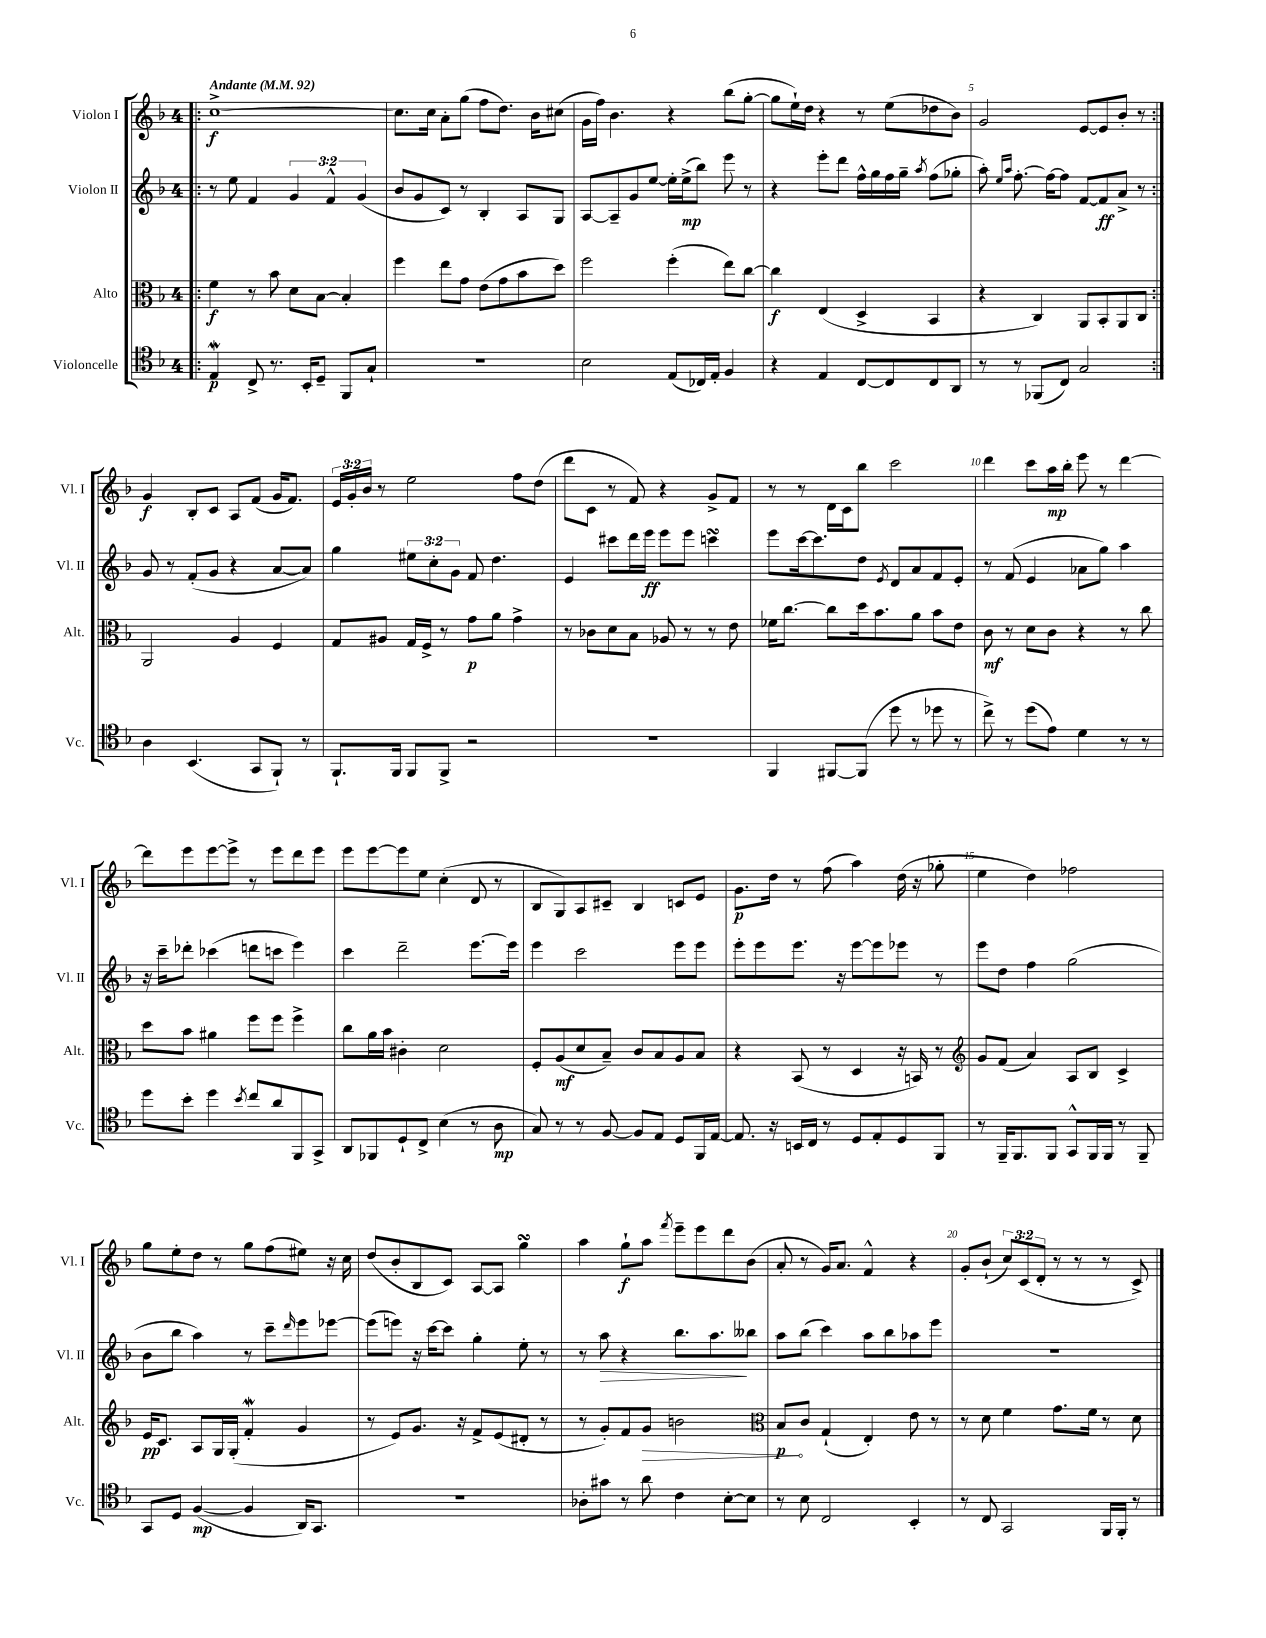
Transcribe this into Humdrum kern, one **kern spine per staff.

**kern	**dynam	**kern	**dynam	**kern	**dynam	**kern	**dynam
*part4	*part4	*part3	*part3	*part2	*part2	*part1	*part1
*staff4	*staff4	*staff3	*staff3	*staff2	*staff2	*staff1	*staff1
*I"Violoncelle	*	*I"Alto	*	*I"Violon II	*	*I"Violon I	*
*I'Vc.	*	*I'Alt.	*	*I'Vl. II	*	*I'Vl. I	*
*clefC4	*	*clefC3	*	*clefG2	*	*clefG2	*
*k[b-]	*	*k[b-]	*	*k[b-]	*	*k[b-]	*
*M4/4	*	*M4/4	*	*M4/4	*	*M4/4	*
*MM92	*	*MM92	*	*MM92	*	*MM92	*
=1!|:	=1!|:	=1!|:	=1!|:	=1!|:	=1!|:	=1!|:	=1!|:
!	!	!	!	!	!	!LO:TX:a:B:t=Andante	!
4EW/	p	4f\	f	8r	.	[1cc^	f
.	.	.	.	8ee\	.	.	.
8C^/	.	8r	.	4f/	.	.	.
8.r	.	8b-\	.	.	.	.	.
.	.	8d\L	.	6g/	.	.	.
16BB-'/KL	.	.	.	.	.	.	.
8D~/J	.	[8B-\J	.	.	.	.	.
.	.	.	.	6f^^/	.	.	.
8FF/L	.	4B-'/]	.	.	.	.	.
.	.	.	.	(6g/	.	.	.
8G`/J	.	.	.	.	.	.	.
=2	=2	=2	=2	=2	=2	=2	=2
1r	.	4ff\	.	8b-/L	.	8.cc\L]	.
.	.	.	.	8g/	.	.	.
.	.	.	.	.	.	16cc\Jk	.
.	.	8ee\L	.	8c/J)	.	8a'\L	.
.	.	8g\J	.	8r	.	(8gg\J	.
.	.	(8e\L	.	4B-'/	.	8ff\L	.
.	.	8g\	.	.	.	8.dd\J)	.
.	.	8b-\	.	8A/L	.	.	.
.	.	.	.	.	.	16b-\KL	.
.	.	8dd\J)	.	8G/J	.	(8cc#X\J	.
=3	=3	=3	=3	=3	=3	=3	=3
2B-\	.	2ff\	.	[8A/L	.	16g\LL	.
.	.	.	.	.	.	16ff\JJ)	.
.	.	.	.	8A~/]	.	4.b-\	.
.	.	.	.	8g/	.	.	.
.	.	.	.	[8ee/J	.	.	.
(8E/L	.	(4ff'\	.	16ee'\LL]	.	4r	.
.	.	.	.	(16ee^\J	mp	.	.
16C-X/L)	.	.	.	8bb-\J)	.	.	.
16E'/JJ	.	.	.	.	.	.	.
4F/	.	8ee\L)	.	8eee\	.	(8bb-\L	.
.	.	[8cc\J	.	8r	.	[8gg'\J	.
=4	=4	=4	=4	=4	=4	=4	=4
4r	.	4cc\]	f	4r	.	8gg\L]	.
.	.	.	.	.	.	16ee`\L)	.
.	.	.	.	.	.	16dd\JJ	.
4E/	.	(4E/	.	8eee'\L	.	4r	.
.	.	.	.	8ddd\J	.	.	.
[8C/L	.	4D^/	.	16ff^^\LL	.	8r	.
.	.	.	.	16gg\	.	.	.
8C/]	.	.	.	16ff\	.	(8ee\L	.
.	.	.	.	16gg~\JJ	.	.	.
.	.	.	.	8qaa/	.	.	.
8C/	.	4BB-/	.	(8ff\L	.	8dd-X\	.
8AA/J	.	.	.	8gg-X'\J	.	8b-\J)	.
=5	=5	=5	=5	=5	=5	=5	=5
8r	.	4r	.	8aa'\)	.	2g/	.
.	.	.	.	16qqee/LL	.	.	.
.	.	.	.	16qqaa/JJ	.	.	.
8r	.	.	.	[8.ff'\	.	.	.
(8FF-X/L	.	4C/)	.	.	.	.	.
.	.	.	.	16ff\KL_	.	.	.
8C/J)	.	.	.	8ff\J]	.	.	.
2G/	.	8AA/L	.	[8f/L	.	[8e/L	.
.	.	8BB-'/	.	8f/]	ff	8e/]	.
.	.	8AA/	.	8a^/J	.	8b-'/J	.
.	.	8C/J	.	8r	.	8r	.
!!LO:LB:g=z
=6:|!	=6:|!	=6:|!	=6:|!	=6:|!	=6:|!	=6:|!	=6:|!
4A\	.	2AA/	.	8g/	.	4g/	f
.	.	.	.	8r	.	.	.
(4.BB-/	.	.	.	(8f'/L	.	8B-'/L	.
.	.	.	.	8g/J	.	8c/J	.
.	.	4A/	.	4r	.	8A/L	.
8GG/L	.	.	.	.	.	(8f/J	.
8FF`/J)	.	4F/	.	[8a/L	.	16g/KL	.
.	.	.	.	.	.	8.f/J)	.
8r	.	.	.	8a/J])	.	.	.
=7	=7	=7	=7	=7	=7	=7	=7
8.FF`/L	.	8G/L	.	4gg\	.	24e/LL	.
.	.	.	.	.	.	24g'/	.
.	.	.	.	.	.	24b-/JJ	.
.	.	8A#X/J	.	.	.	8r	.
16FF/Jk	.	.	.	.	.	.	.
8FF/L	.	16G/LL	.	12ee#X\L	.	2ee\	.
.	.	16F^/JJ	.	.	.	.	.
.	.	.	.	12cc'\	.	.	.
8FF^/J	.	8r	.	.	.	.	.
.	.	.	.	12g\J	.	.	.
2r	.	8g\L	p	8f/	.	.	.
.	.	8a\J	.	4.dd\	.	.	.
.	.	4g^\	.	.	.	8ff\L	.
.	.	.	.	.	.	(8dd\J	.
=8	=8	=8	=8	=8	=8	=8	=8
1r	.	8r	.	4e/	.	8ddd\L	.
.	.	8c-X\L	.	.	.	8c\J	.
.	.	8d\	.	8ccc#X\L	.	8r	.
.	.	8B-\J	.	16ddd\L	.	8f/)	.
.	.	.	.	16eee\JJ	ff	.	.
.	.	8A-X/	.	8eee\L	.	4r	.
.	.	8r	.	8eee\J	.	.	.
.	.	8r	.	4cccnsSSS\	.	8g^/L	.
.	.	8e\	.	.	.	8f/J	.
=9	=9	=9	=9	=9	=9	=9	=9
4FF/	.	16f-X\KL	.	8eee\L	.	8r	.
.	.	[8.cc\J	.	.	.	.	.
.	.	.	.	[16ccc\k	.	8r	.
.	.	.	.	8.ccc\]	.	.	.
[8FF#X/L	.	8cc\L]	.	.	.	16d\LL	.
.	.	.	.	.	.	16c\J	.
(8FF#/J]	.	16dd\k	.	8dd\J	.	8bb-\J	.
.	.	8.b-\	.	.	.	.	.
.	.	.	.	8qe/	.	.	.
8dd\	.	.	.	8d/L	.	2ccc\	.
8r	.	8a\J	.	8a/	.	.	.
8dd-X\	.	8b-\L	.	8f/	.	.	.
8r	.	8e\J	.	8e'/J	.	.	.
=10	=10	=10	=10	=10	=10	=10	=10
8cc^\)	.	8c\	mf	8r	.	4ddd\	.
8r	.	8r	.	(8f/	.	.	.
(8dd\L	.	8d\L	.	4e/	.	8ccc\L	.
8e\J)	.	8c\J	.	.	.	16aa\L	mp
.	.	.	.	.	.	16bb-'\JJ	.
4d\	.	4r	.	8a-X\L	.	8eee\	.
.	.	.	.	8gg\J)	.	8r	.
8r	.	8r	.	4aa\	.	[4ddd\	.
8r	.	8cc\	.	.	.	.	.
!!LO:LB:g=z
=11	=11	=11	=11	=11	=11	=11	=11
8dd\L	.	8dd\L	.	16r	.	8ddd\L]	.
.	.	.	.	16ccc~\KL	.	.	.
8b-'\J	.	8b-\J	.	8ddd-X'\J	.	8eee\	.
4dd\	.	4a#X\	.	(4ccc-X\	.	[8eee\	.
.	.	.	.	.	.	8eee^\J]	.
8qb-/	.	.	.	.	.	.	.
8cc/L	.	8ff\L	.	8dddn\L	.	8r	.
8a/	.	8ff\J	.	8cccn\J	.	8eee\L	.
8FF/	.	4ff^\	.	4eee\)	.	8ddd\	.
8GG^/J	.	.	.	.	.	8eee\J	.
=12	=12	=12	=12	=12	=12	=12	=12
8AA/L	.	8cc\L	.	4ccc\	.	8eee\L	.
8FF-X/	.	16a\L	.	.	.	[8eee\	.
.	.	16b-\JJ	.	.	.	.	.
8D`/	.	4c#X'\	.	2ddd~\	.	8eee\]	.
8C^/J	.	.	.	.	.	8ee\J	.
(4B-\	.	2d\	.	.	.	(4cc'\	.
8r	.	.	.	[8.eee\L	.	8d/	.
8A\	mp	.	.	.	.	8r	.
.	.	.	.	16eee\Jk]	.	.	.
=13	=13	=13	=13	=13	=13	=13	=13
8G/)	.	8F'/L	.	4eee\	.	8B-/L	.
8r	.	(8A/	mf	.	.	8G/)	.
8r	.	8d/	.	2ccc\	.	8A/	.
[8F/	.	8B-~/J)	.	.	.	8c#X~/J	.
8F/L]	.	8c/L	.	.	.	4B-/	.
8E/J	.	8B-/	.	.	.	.	.
8D/L	.	8A/	.	8eee\L	.	8cn/L	.
16FF/L	.	8B-/J	.	8eee\J	.	8e/J	.
[16E/JJ	.	.	.	.	.	.	.
=14	=14	=14	=14	=14	=14	=14	=14
8.E/]	.	4r	.	8eee'\L	.	8.g\L	p
.	.	.	.	8eee\	.	.	.
16r	.	.	.	.	.	16dd\Jk	.
16BBn/LL	.	(8BB-/	.	8.eee\J	.	8r	.
16C/JJ	.	.	.	.	.	.	.
8r	.	8r	.	.	.	(8ff\	.
.	.	.	.	16r	.	.	.
8D/L	.	4D/	.	[8eee\L	.	4aa\)	.
8E'/	.	.	.	8eee\]	.	.	.
8D/	.	16r	.	8eee-X\J	.	(16dd\	.
.	.	16BBn/)	.	.	.	16r	.
8FF/J	.	8r	.	8r	.	8gg-X'\	.
=15	=15	=15	=15	=15	=15	=15	=15
*	*	*clefG2	*	*	*	*	*
8r	.	8g/L	.	8eee\L	.	4ee\	.
16FF~/KL	.	(8f/J	.	8dd\J	.	.	.
8.FF/	.	.	.	.	.	.	.
.	.	4a/)	.	4ff\	.	4dd\)	.
8FF/J	.	.	.	.	.	.	.
8GG^^/L	.	8A/L	.	(2gg\	.	2ff-X\	.
16FF/L	.	8B-/J	.	.	.	.	.
16FF/JJ	.	.	.	.	.	.	.
8r	.	4c^/	.	.	.	.	.
8FF~/	.	.	.	.	.	.	.
!!LO:LB:g=z
=16	=16	=16	=16	=16	=16	=16	=16
8GG/L	.	16e/KL	pp	8b-\L	.	8gg\L	.
.	.	8.c/J	.	.	.	.	.
8D/J	.	.	.	8bb-\J	.	8ee'\	.
([4F/	mp	8A/L	.	4aa\)	.	8dd\J	.
.	.	16G/L	.	.	.	8r	.
.	.	(16G'/JJ	.	.	.	.	.
4F/]	.	4fw'/	.	8r	.	8gg\L	.
.	.	.	.	8ccc~\L	.	(8ff\	.
.	.	.	.	16qqddd/	.	.	.
16AA/KL)	.	4g/	.	8eee\	.	8ee#X\J)	.
8.GG/J	.	.	.	.	.	.	.
.	.	.	.	[8eee-X\J	.	16r	.
.	.	.	.	.	.	16cc\	.
=17	=17	=17	=17	=17	=17	=17	=17
1r	.	8r	.	(8eee-\L]	.	(8dd/L	.
.	.	8e/L)	.	8eeen\J)	.	8b-'/	.
.	.	8.g/J	.	16r	.	8B-/	.
.	.	.	.	[16ccc\KL	.	.	.
.	.	.	.	8ccc\J]	.	8c/J)	.
.	.	16r	.	.	.	.	.
.	.	8f^/L	.	4gg'\	.	[8A/L	.
.	.	(8e/	.	.	.	8A/J]	.
.	.	8d#X'/J	.	8ee'\	.	4ggsSSS\	.
.	.	8r	.	8r	.	.	.
=18	=18	=18	=18	=18	=18	=18	=18
8A-X'\L	.	8r	.	8r	.	4aa\	.
!	!	!	!	!	!LO:HP:b	!	!
8g#X\J	.	8g'/L)	.	8aa\	>	.	.
8r	.	8f/	.	4r	.	8gg`\L	f
!	!	!	!LO:HP:b	!	!	!	!
8a\	.	8g/J	>	.	.	8aa\J	.
.	.	.	.	.	.	8qfff/	.
4c\	.	2bn\	.	8.bb-\L	.	8eee~\L	.
.	.	.	.	.	.	8eee\	.
.	.	.	.	8.aa\	.	.	.
[8B-'\L	.	.	.	.	.	8ddd\	.
8B-\J]	.	.	.	8bb--X\J	]	(8b-\J	.
=19	=19	=19	=19	=19	=19	=19	=19
*	*	*clefC3	*	*	*	*	*
8r	.	8B-/L	p	8aa\L	.	8a'/	.
8B-\	.	8c/J	]	(8bb-\J	.	8r	.
2C/	.	(4G`/	.	4ccc\)	.	16g/KL)	.
.	.	.	.	.	.	8.a/J	.
.	.	4E'/)	.	8aa\L	.	4f^^/	.
.	.	.	.	8bb-\	.	.	.
4BB-'/	.	8e\	.	8aa-X\	.	4r	.
.	.	8r	.	8eee\J	.	.	.
=20	=20	=20	=20	=20	=20	=20	=20
8r	.	8r	.	1r	.	8g'/L	.
8C/	.	8d\	.	.	.	(8b-`/J	.
2GG/	.	4f\	.	.	.	12cc/L)	.
.	.	.	.	.	.	(12c/	.
.	.	.	.	.	.	12d'/J	.
.	.	8.g\L	.	.	.	8r	.
.	.	.	.	.	.	8r	.
.	.	16f\Jk	.	.	.	.	.
16FF/LL	.	8r	.	.	.	8r	.
16FF'/JJ	.	.	.	.	.	.	.
8r	.	8d\	.	.	.	8c^/)	.
==	==	==	==	==	==	==	==
*-	*-	*-	*-	*-	*-	*-	*-
